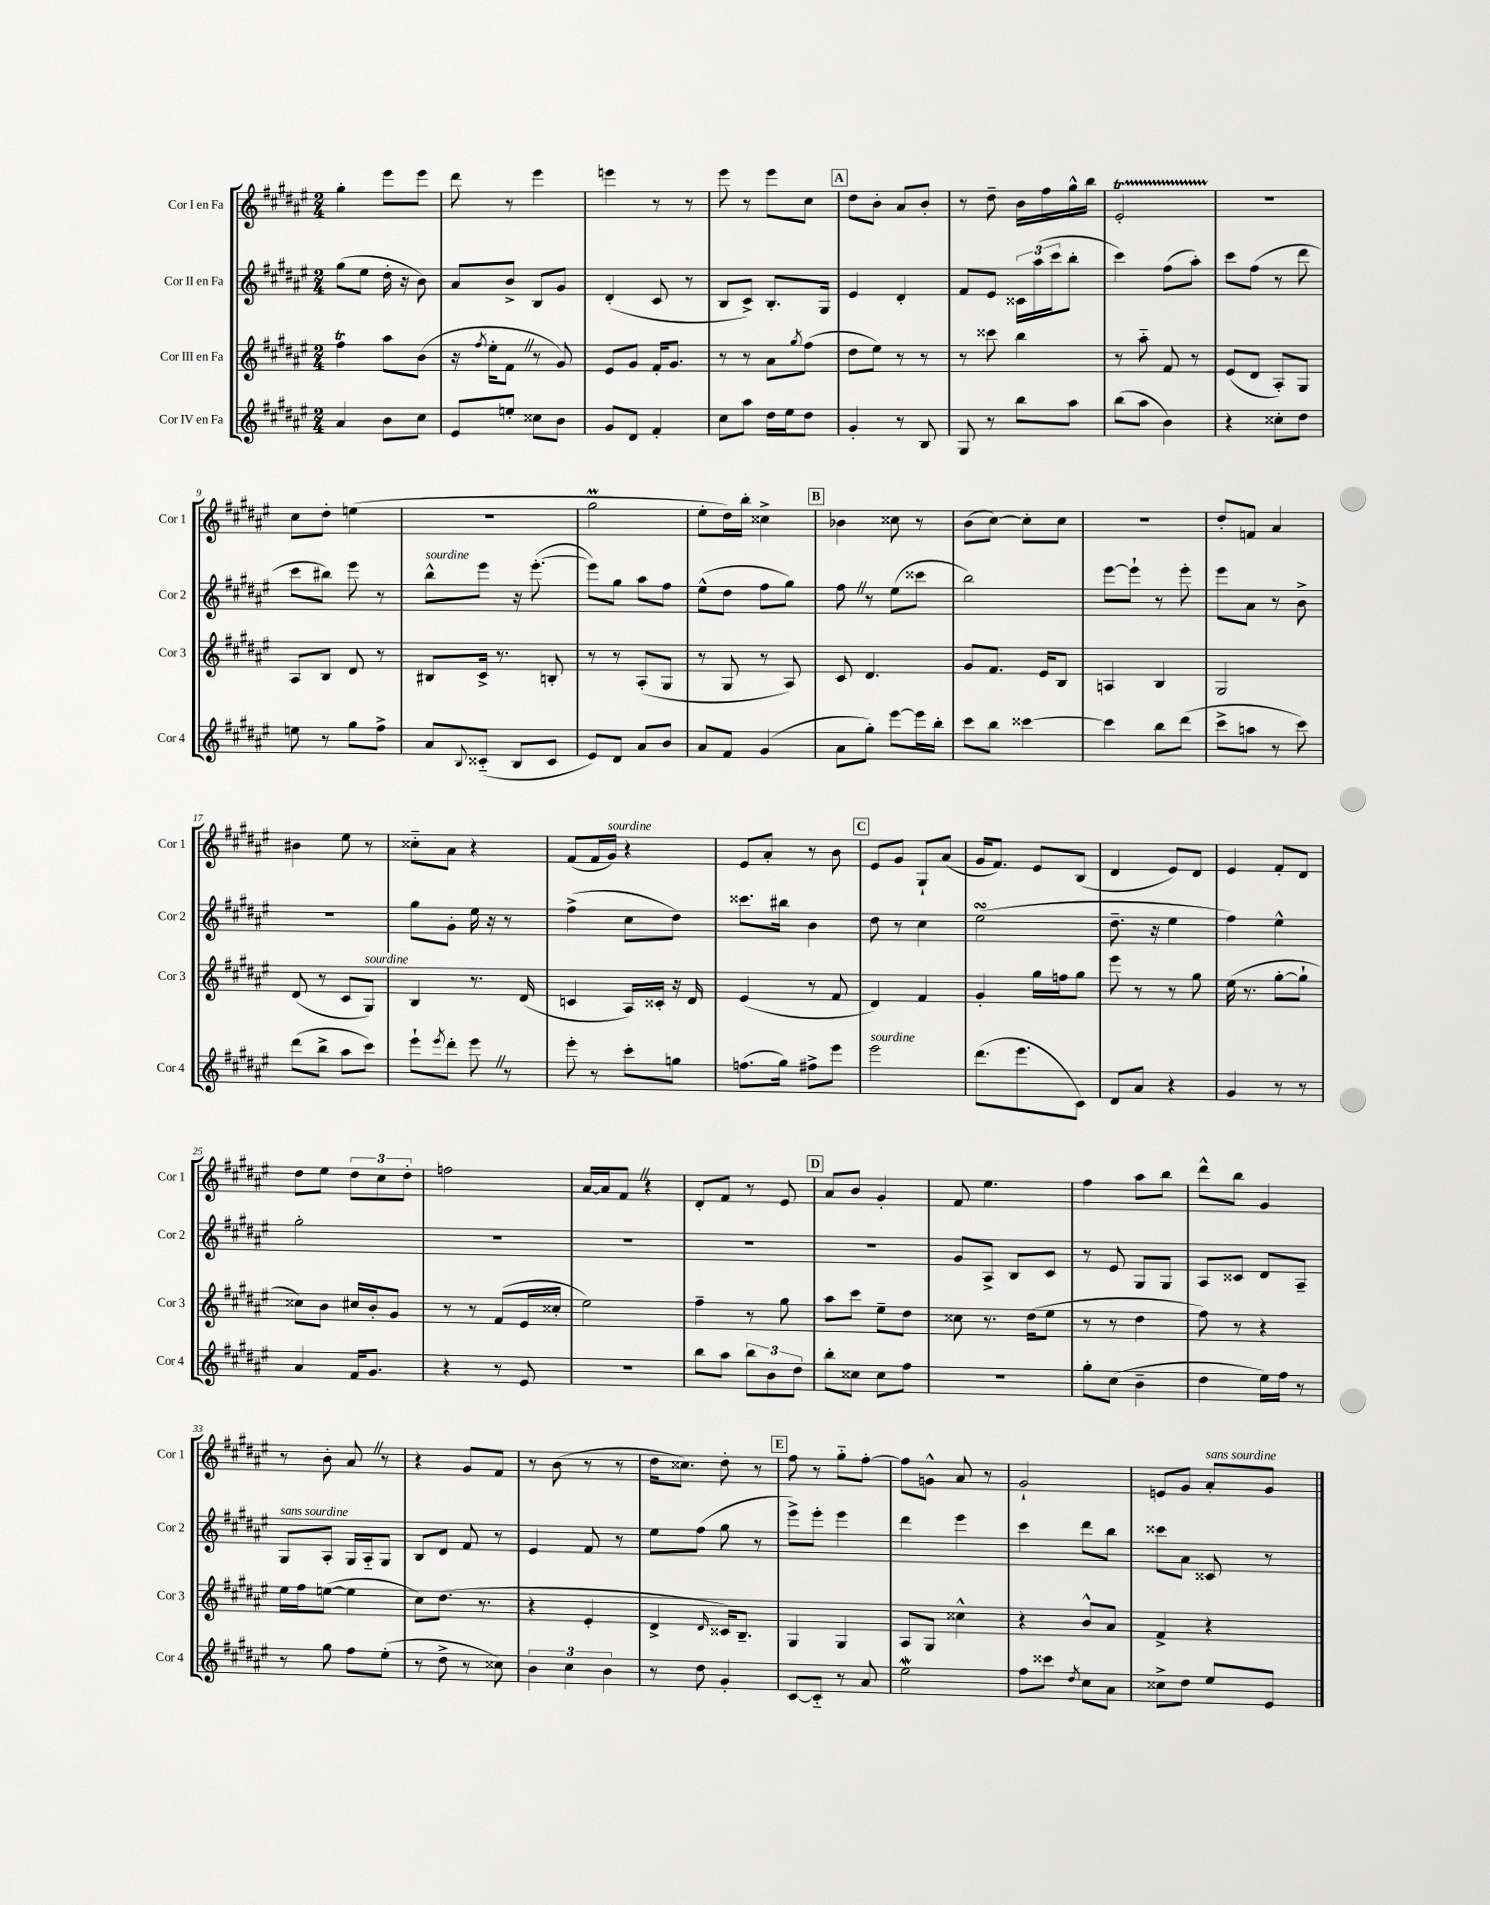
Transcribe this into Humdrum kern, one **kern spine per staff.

**kern	**kern	**kern	**kern
*part4	*part3	*part2	*part1
*staff4	*staff3	*staff2	*staff1
*I"Cor IV en Fa	*I"Cor III en Fa	*I"Cor II en Fa	*I"Cor I en Fa
*I'Cor 4	*I'Cor 3	*I'Cor 2	*I'Cor 1
*clefG2	*clefG2	*clefG2	*clefG2
*k[f#c#g#d#a#e#]	*k[f#c#g#d#a#e#]	*k[f#c#g#d#a#e#]	*k[f#c#g#d#a#e#]
*M2/4	*M2/4	*M2/4	*M2/4
=1	=1	=1	=1
4a#/	4ff#T\	(8gg#\L	4gg#'\
.	.	8ee#\J	.
8b\L	8aa#\L	16dd#'\	8eee#\L
.	.	16r	.
8cc#\J	(8b\J	8b\)	8eee#\J
=2	=2	=2	=2
8e#/L	16r	8a#/L	8ddd#\
.	8qff#/	.	.
.	16ee#'\KL	.	.
8een'/J	8f#Z\J	8b^/J	8r
8cc##X\L	8r	8B/L	4eee#\
8b\J	8g#/)	8g#/J	.
=3	=3	=3	=3
8g#/L	8e#/L	(4d#'/	4eeen\
8d#/J	8g#/J	.	.
4f#'/	16f#'/KL	8c#/	8r
.	8.g#/J	.	.
.	.	8r	8r
=4	=4	=4	=4
8cc#\L	8r	8B/L	8eee#\
8aa#\J	8r	8c#^/J)	8r
16dd#\LL	8a#\L	8.B'/L	8eee#\L
16ee#\J	.	.	.
.	8qgg#/	.	.
8dd#\J	(8ff#\J	.	8cc#\J
.	.	16G#/Jk	.
!!LO:REH:place=s1:t=A
=5	=5	=5	=5
4g#'/	8dd#\L	4e#/	8dd#\L
.	8ee#\J)	.	8b'\J
8r	8r	4d#'/	8a#/L
8B/	8r	.	8b'/J
=6	=6	=6	=6
8G#/	8r	8f#/L	8r
8r	8ccc##X\	8e#/J	8dd#~\
8bb\L	4bb\	24c##X\LL	16b\LL
.	.	(24aa#\	.
.	.	.	16ff#\
.	.	24ccc#\J	.
8aa#\J	.	8bb'\J	16gg#^^\
.	.	.	16bb\JJ
=7	=7	=7	=7
(8bb\L	8r	4ccc#\)	2e#t'/
8aa#\J	8aa#\	.	.
4b\)	8f#/	(8ff#\L	.
.	8r	8aa#'\J)	.
=8	=8	=8	=8
4r	(8e#/L	8ccc#\L	2r
.	8d#/J	(8ff#\J	.
8cc##X'\L	8A#'/L)	8r	.
8dd#\J	8G#/J	8ddd#\	.
!!LO:LB:g=z
=9	=9	=9	=9
8een\	8A#/L	8ccc#\L	8cc#\L
8r	8B/J	8bb#X\J)	8dd#'\J
8gg#\L	8d#/	8eee#\	(4een\
8ff#^\J	8r	8r	.
=10	=10	=10	=10
!	!	!LO:TX:a:i:t=sourdine	!
8a#/L	8B#X/L	8bb^^\L	2r
8qqB/	.	.	.
(8c##X/J	16c#^/Jk	8eee#\J	.
.	8.r	.	.
8B/L	.	16r	.
.	.	([8.eee#'\	.
8c##/J	8Bn'/	.	.
=11	=11	=11	=11
8e#/L)	8r	8eee#\L])	2gg#M\
8d#/J	8r	8gg#\J	.
8a#/L	(8A#'/L	8aa#\L	.
8b/J	8G#/J	8ff#\J	.
=12	=12	=12	=12
8a#/L	8r	(8ee#^^\L	8ee#'\L
8f#/J	8G#/	8dd#\J	16dd#\L)
.	.	.	16bb'\JJ
(4g#/	8r	8ff#\L	4cc##X^\
.	8A#/)	8gg#\J)	.
!!LO:REH:place=s1:t=B
=13	=13	=13	=13
8a#\L	8c#/	8ff#Z\	4b-X\
8gg#'\J)	4.d#/	8r	.
[8eee#\L	.	(8ee#\L	8cc##X\
16eee#\L]	.	8ccc##X\J	8r
16bb'\JJ	.	.	.
=14	=14	=14	=14
8ccc#\L	8g#/L	2bb\)	(8b\L
8bb\J	8.f#/J	.	[8cc#\J)
[4ccc##X\	.	.	8cc#'\L]
.	16e#/KL	.	.
.	8B/J	.	8cc#\J
=15	=15	=15	=15
4ccc##\]	4An/	[8eee#\L	2r
.	.	8eee#`\J]	.
8bb\L	4B/	8r	.
(8ddd#\J	.	8eee#'\	.
=16	=16	=16	=16
8ccc#^\L	2G#/	8eee#\L	8dd#'/L
8aan\J	.	8a#\J	8fn/J
8r	.	8r	4a#/
8ccc#\)	.	8b^\	.
!!LO:LB:g=z
=17	=17	=17	=17
(8ddd#\L	(8d#/	2r	4b#X\
8bb^\J	8r	.	.
8aa#\L	8c#/L	.	8ee#\
!	!LO:TX:a:i:t=sourdine	!	!
8ccc#\J)	8G#/J)	.	8r
=18	=18	=18	=18
8eee#`\L	4B/	8gg#\L	8cc##X\L
8qeee#/	.	.	.
8ddd#'\J	.	8g#'\J	8a#\J
8eee#Z\	8.r	16ee#\	4r
.	.	16r	.
8r	.	8r	.
.	(16d#/	.	.
=19	=19	=19	=19
8eee#'\	4cn/	(4ff#^\	(8f#/L
8r	.	.	16f#/L
!	!	!	!LO:TX:a:i:t=sourdine
.	.	.	16g#/JJ)
8ccc#'\L	16A#/LL)	8cc#\L	4r
.	16c##X'/JJ	.	.
8ggn\J	16r	8dd#\J)	.
.	16d#/	.	.
=20	=20	=20	=20
(8.ffn\L	(4e#/	8.ccc##X\L	8e#/L
.	.	.	8a#'/J
16gg#\Jk)	.	16bb#X\Jk	.
8ff#X^\L	8r	4b\	8r
8eee#\J	8f#/	.	8b\
!!LO:REH:place=s1:t=C
=21	=21	=21	=21
!LO:TX:a:i:t=sourdine	!	!	!
2eee#\	4d#/)	8dd#\	8e#/L
.	.	8r	8g#/J
.	4f#/	4cc#\	8G#`/L
.	.	.	(8a#/J
=22	=22	=22	=22
(8.ddd#\L	4g#'/	(2ee#sSsS\	16g#/KL
.	.	.	8.f#/J)
8.eee#\	.	.	.
.	16gg#\LL	.	8e#/L
.	16ffn\J	.	.
8c#\J)	8gg#\J	.	(8B/J
=23	=23	=23	=23
8d#/L	8eee#\	8.dd#~\	4d#/
8a#/J	8r	.	.
.	.	16r	.
4r	8r	4ee#\	8e#/L)
.	8gg#\	.	8d#/J
=24	=24	=24	=24
4g#/	(16ee#\	4ff#\)	4e#/
.	8.r	.	.
8r	[8gg#'\L	4ee#^^\	8f#'/L
8r	8gg#`\J]	.	8d#/J
!!LO:LB:g=z
=25	=25	=25	=25
4a#/	8cc##X\L)	2gg#'\	8dd#\L
.	8b\J	.	8ee#\J
16f#/KL	16cc#X/LL	.	12dd#\L
8.g#/J	16b'/J	.	.
.	.	.	12cc#\
.	8g#/J	.	.
.	.	.	12dd#'\J
=26	=26	=26	=26
4r	8r	2r	2ffn\
.	8r	.	.
8r	(8f#/L	.	.
8e#/	16e#/L	.	.
.	16cc##X'/JJ	.	.
=27	=27	=27	=27
2r	2ee#\)	2r	[16a#/LL
.	.	.	16a#/J]
.	.	.	8f#Z/J
.	.	.	4r
=28	=28	=28	=28
8bb\L	4ff#~\	2r	8d#'/L
8aa#\J	.	.	8f#/J
12bb\L	8r	.	8r
12b\	.	.	.
.	8gg#\	.	8e#/
12dd#\J	.	.	.
!!LO:REH:place=s1:t=D
=29	=29	=29	=29
8bb'\L	8aa#\L	2r	8a#/L
8cc##X\J	8ccc#\J	.	8b/J
8cc##\L	8ee#~\L	.	4g#'/
8ff#\J	8dd#\J	.	.
=30	=30	=30	=30
2r	8cc##X\	8g#/L	8f#/
.	8.r	8A#^/J	4.ee#\
.	.	8B/L	.
.	(16dd#\KL	.	.
.	8ee#\J	8c#/J	.
=31	=31	=31	=31
8gg#'\L	8r	8r	4ff#\
(8cc#\J	8r	8e#/	.
4b~\	4dd#\	8G#/L	8aa#\L
.	.	8G#/J	8bb\J
=32	=32	=32	=32
4dd#\	8ff#\)	8A#/L	8ddd#^^\L
.	8r	8c##X/J	8bb\J
16ee#\LL)	4r	8d#/L	4g#/
16ff#\JJ	.	.	.
8r	.	8A#~/J	.
!!LO:LB:g=z
=33	=33	=33	=33
!	!	!LO:TX:a:i:t=sans sourdine	!
8r	16ee#\LL	8G#/L	8r
.	16ff#\J	.	.
8gg#\	([8een\J	8A#'/J	8b'\
8ff#\L	4ee\]	16G#/LL	8a#Z/
.	.	16A#/J	.
(8ee#'\J	.	8G#/J	8r
=34	=34	=34	=34
8r	8cc#\L)	8B/L	4r
8dd#^\	(8.dd#\J	8d#/J	.
8r	.	8f#/	8g#/L
.	8.r	.	.
8cc##X\)	.	8r	8f#/J
=35	=35	=35	=35
6b\	4r	4e#/	8r
.	.	.	(8b\
6cc#\	.	.	.
.	4e#'/	8f#/	8r
6b\	.	.	.
.	.	8r	8r
=36	=36	=36	=36
8r	4d#^/	8ee#\L	16dd#\KL
.	.	.	8.cc##X\J)
8dd#\	.	(8ff#\J	.
.	16qqd#/	.	.
4g#'/	16c##X/KL)	8gg#\	8dd#'\
.	8.B~/J	.	.
.	.	8r	8r
!!LO:REH:place=s1:t=E
=37	=37	=37	=37
[8c#/L	4G#/	8eee#^\L)	8ff#\
8c#/J]	.	8eee#'\J	8r
8r	4G#/	4eee#\	8gg#\L
8a#/	.	.	[8ff#'\J
=38	=38	=38	=38
2ee#W\	8A#/L	4ddd#\	8ff#\L]
.	8G#/J	.	8gn^^\J
.	4cc##X^^\	4eee#\	8a#/
.	.	.	8r
=39	=39	=39	=39
8ff#\L	4r	4ccc#\	2g#`/
8ccc##X\J	.	.	.
8qdd#/	.	.	.
8cc#\L	8b^^/L	8ddd#\L	.
8a#\J	8a#/J	8bb\J	.
=40	=40	=40	=40
8cc##X^\L	4f#^/	8ccc##X\L	8en/L
8dd#\J	.	8a#\J	8g#/J
!	!	!	!LO:TX:a:i:t=sans sourdine
8ee#/L	4r	8c##X/	8a#'/L
8e#/J	.	8r	8g#/J
==	==	==	==
*-	*-	*-	*-
